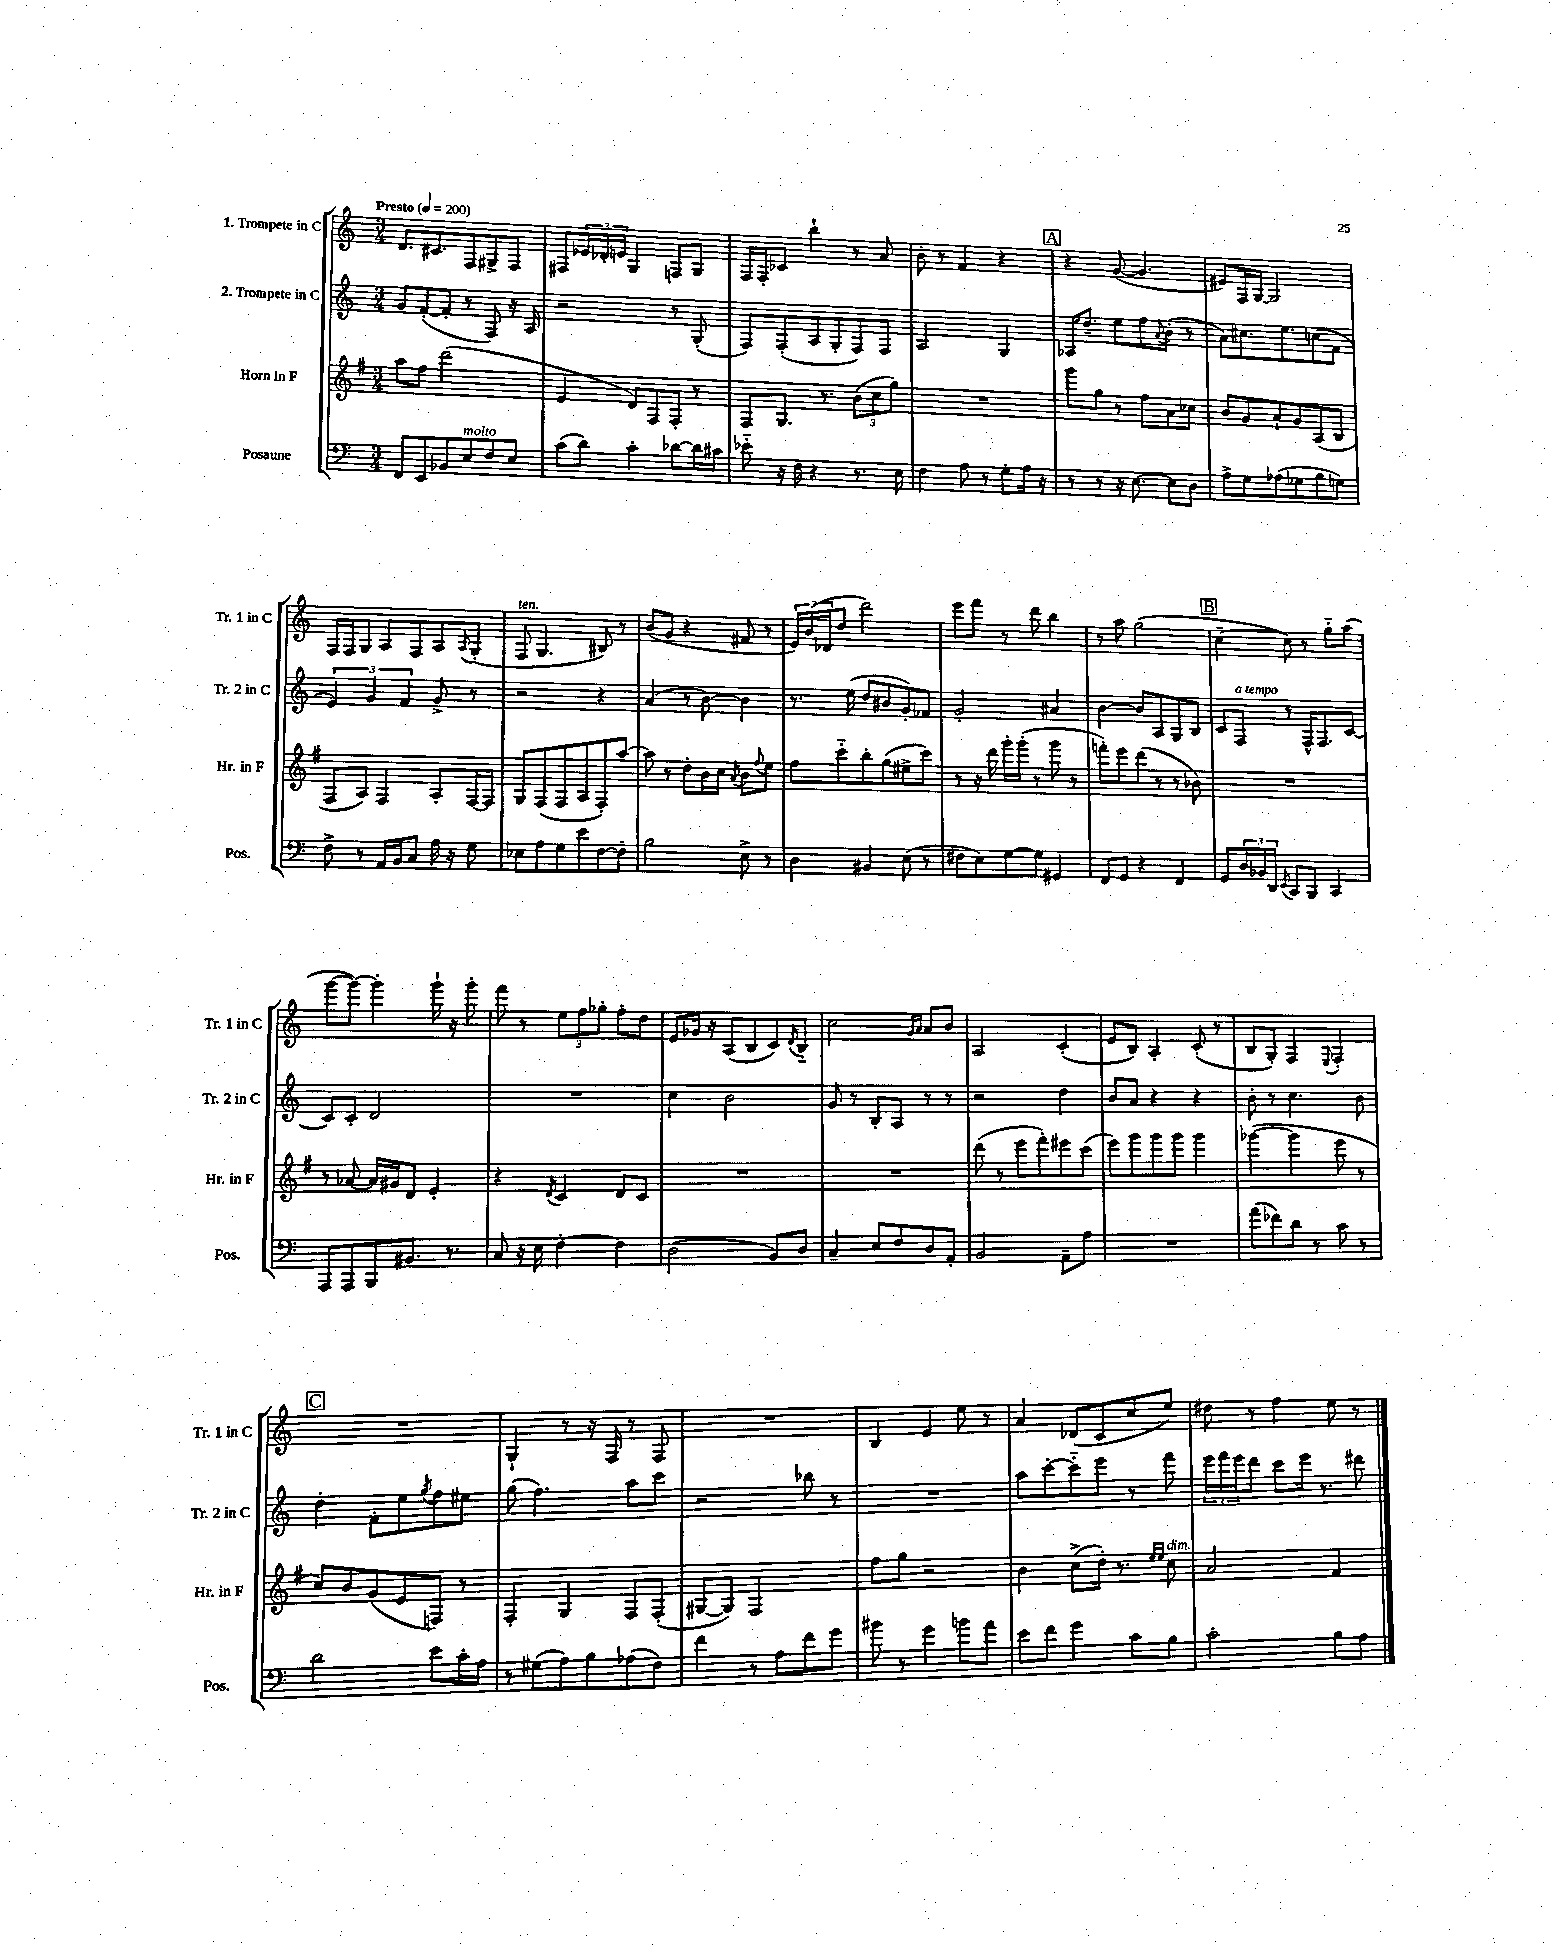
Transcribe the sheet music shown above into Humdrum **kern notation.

**kern	**kern	**kern	**kern
*staff4	*staff3	*staff2	*staff1
*clefF4	*clefG2	*clefG2	*clefG2
*k[]	*k[f#]	*k[]	*k[]
*M3/4	*M3/4	*M3/4	*M3/4
*MM200	*MM200	*MM200	*MM200
8FF	8aa	8g	8.d
8EE	8ff#	([8f'	.
.	.	.	8.c#
8BB-	(2ddd	8f']	.
8E	.	8r	8F
8F	.	8F)	8G#^
8E	.	16r	8F
.	.	16A	.
=	=	=	=
(8c	4e	2r	8F#
8d)	.	.	24e-
.	.	.	24d-'
.	.	.	24e
4c'	8d)	.	4G
.	8F#	.	.
[8d-	8F#'	8r	8F
16d-]	8r	(8G'	8G
16c#	.	.	.
=	=	=	=
8e-'~	8F#	8F)	16F
.	.	.	16F'
16r	8.G	(8F'	8c-
16F	.	.	.
4r	.	8A	4bb`
.	8.r	.	.
.	.	8G'	.
8.r	(12b	8F)	8r
.	12cc	.	.
.	.	8F	8a
.	12gg)	.	.
16E	.	.	.
=	=	=	=
4F	2.r	2A	8b'
.	.	.	8r
8A	.	.	4f
8r	.	.	.
8G'	.	4G	4r
16A	.	.	.
16r	.	.	.
=	=	=	=
8r	8ggg	16A-	4r
.	.	8.dd~	.
8r	8gg	.	.
16r	8r	8ee	([8g
[8.E	.	.	.
.	8ff#	8ff	4.g]
.	.	8qqa	.
8E]	8a	(8b'	.
8D	8cc-	8r	.
=	=	=	=
8A^	8b	8a)	8e#)
8G	8g	8.cc#	16F
.	.	.	[16G
(8A-	8a`	.	2G]
.	.	8.ee	.
8G-	8g	.	.
8B	(8A	(8cc	.
8G)	8B	8f	.
=	=	=	=
8F^	8F#	6e)	16F
.	.	.	16F
8r	8A)	.	8G
.	.	6g	.
16AA	4F#	.	8A
16BB	.	.	.
.	.	6f	.
8C	.	.	8F
16A	8A'	8g^	8A
16r	.	.	.
.	.	.	8qA
8G	[16F#	8r	(8G'
.	16F#]	.	.
=	=	=	=
8E-	8G	2r	8F
8A	(8F#	.	4.G
8G	8F#	.	.
8e	8A	.	.
[8F	8F#')	4r	8B#)
8F']	[8aa	.	8r
=	=	=	=
2B	8aa]	(4a	(8b
.	8r	.	8g
.	8dd'	8r	4r
.	16b	[8b)	.
.	16cc	.	.
.	8qa	.	.
8E^	8b	4b]	8f#
.	8qqff#	.	.
8r	8ee	.	8r
=	=	=	=
4D	8ff#	8.r	24e)
.	.	.	(24b
.	.	.	24d-
.	8ccc'~	.	8dd
.	.	(16ee	.
4BB#	8bb'	8dd	2ddd)
.	(8gg	8b#	.
(8E	8ee#^	8g')	.
8r	8ccc)	8f-	.
=	=	=	=
8F#	8r	2g'	8eee
8E)	16r	.	8fff
.	16ddd	.	.
[8G	16ggg'	.	8r
.	(16ggg'	.	.
8G]	8r	.	8ddd
4GG#	8ggg	4a#	4bb
.	8r	.	.
=	=	=	=
8FF	8fff')	[4b	8r
8GG	8eee	.	8aa
4r	(8ddd	8b]	(2gg
.	8r	8A	.
4FF	8r	8G	.
.	8b-)	8B	.
=	=	=	=
8GG	2.r	8c	[4cc~
24D	.	8F	.
24BB-	.	.	.
24DD	.	.	.
8qEE	.	.	.
8CC	.	8r	8cc])
8BBB	.	16F^^	8r
.	.	8.F	.
4CC	.	.	8gg'~
.	.	[8c	(8aa
=	=	=	=
8AAA	8r	8c]	[8ggg
8AAA	[8a-	8c'	8ggg_)
8BBB	16a-]	2d	4ggg']
.	16g#	.	.
8.BB#	8d	.	.
.	4e'	.	16ggg`
8.r	.	.	16r
.	.	.	8ggg'
=	=	=	=
8C	4r	2.r	8fff
16r	.	.	8r
16E	.	.	.
.	8qd	.	.
[4F'	4c	.	12ee
.	.	.	12ff
.	.	.	12gg-'
4F]	8d	.	8ff'
.	8c	.	8dd
=	=	=	=
(2D	2.r	4cc	8e
.	.	.	16g-
.	.	.	16r
.	.	2b	(8A
.	.	.	8B
8BB)	.	.	8c)
.	.	.	8qd
8D	.	.	8B'~
=	=	=	=
4C~	2.r	8g	2cc
.	.	8r	.
8E	.	8B'	.
8F	.	8A	.
.	.	.	16qqg
.	.	.	16qqa
8D	.	8r	8a
8AA'	.	8r	8b
=	=	=	=
2BB	(8ddd	2r	2A
.	8r	.	.
.	8eee	.	.
.	8fff#')	.	.
8AA~	8eee#	4dd	(4c'
8A	(8ccc	.	.
=	=	=	=
2.r	8eee)	8b	8e
.	8ggg	8a	8B)
.	8ggg	4r	4A'
.	8ggg	.	.
.	4ggg	4r	(8c'
.	.	.	8r
=	=	=	=
(8a	([4ggg-	8b'	8B
8f-)	.	8r	8G')
8d	4ggg-]	4.cc	4F
8r	.	.	.
.	.	.	8qqE
8c	8eee	.	4F'
8r	8r	8b	.
=	=	=	=
2d	8cc)	4dd'	2.r
.	8b	.	.
.	(8g	8f'	.
.	8e	8ee	.
.	.	8qgg	.
8e	8F)	8ff	.
16c'	8r	8ee#	.
16A	.	.	.
=	=	=	=
8r	4F#'	(8gg	4G`
(8G#	.	4.ff)	.
8A)	4G	.	8r
8B	.	.	16r
.	.	.	16F
(8A-	8F#	8aa	8r
8F)	(8F#'	8ccc	8F
=	=	=	=
4f	[8G#	2r	2.r
.	8G#])	.	.
8r	2F#	.	.
8A	.	.	.
8f	.	8bb-	.
8g	.	8r	.
=	=	=	=
8b#	8ff#	2.r	4B
8r	8gg	.	.
4g	2r	.	4e
8b	.	.	8ee
8a	.	.	8r
=	=	=	=
8e	4b	8aa	4a
8f	.	[8ccc'	.
4g	(8cc^	8ccc'~]	(8d-
.	16dd')	8eee	8c
.	8.r	.	.
8c	.	8r	8cc
.	16qqee	.	.
.	16qqee	.	.
8B	8cc	8fff	8ee)
=	=	=	=
2c'	2a	24eee	8dd#
.	.	24fff	.
.	.	24eee	.
.	.	8ddd	8r
.	.	8ccc	4ff
.	.	16eee	.
.	.	8.r	.
8B	4f#	.	8ee
8A	.	8ddd#	8r
==	==	==	==
*-	*-	*-	*-
